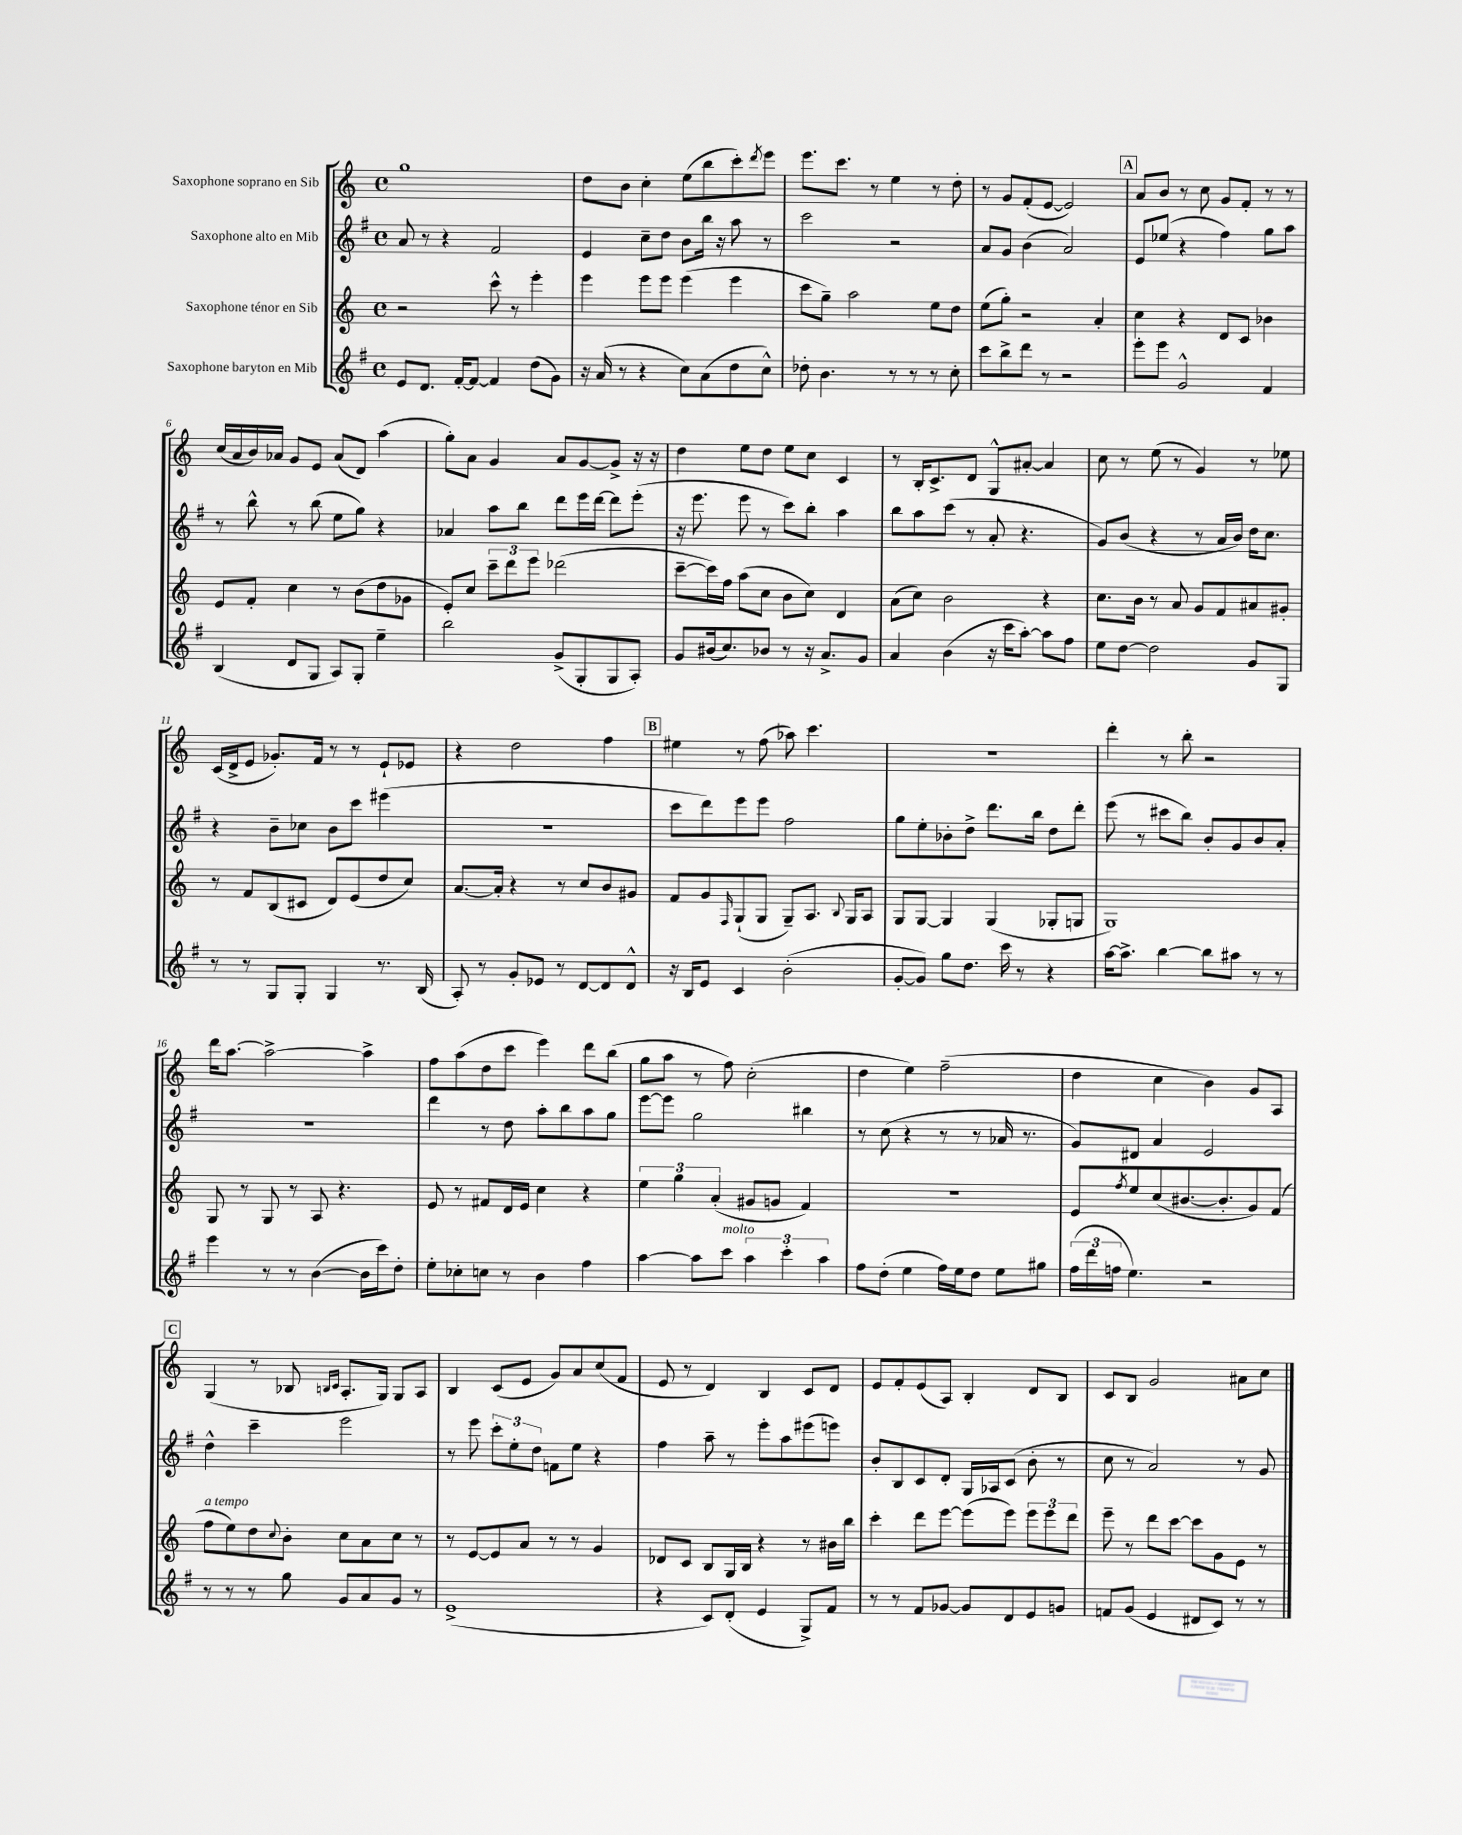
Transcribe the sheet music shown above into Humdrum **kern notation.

**kern	**kern	**kern	**kern
*staff4	*staff3	*staff2	*staff1
*clefG2	*clefG2	*clefG2	*clefG2
*k[f#]	*k[]	*k[f#]	*k[]
*M4/4	*M4/4	*M4/4	*M4/4
*met(c)	*met(c)	*met(c)	*met(c)
8e/L	2r	8a/	1gg
8.d/J	.	8r	.
.	.	4r	.
[16f#'/LK	.	.	.
8f#/_J	.	.	.
4f#/]	8ccc^^\	2f#/	.
.	8r	.	.
(8dd\L	4eee'\	.	.
8g\J)	.	.	.
=	=	=	=
16r	4eee\	4e/	8dd\L
(16a/	.	.	.
8r	.	.	8b\J
4r	8eee\L	8cc~\L	4cc'\
.	8eee\J	8dd\J	.
8cc\L)	(4eee\	8b\L	(8ee\L
(8a\	.	16bb\Jk	8bb\
.	.	16r	.
8dd\	4eee\	8aa\	8ccc'\)
.	.	.	8qddd/
8cc^^\J)	.	8r	8eee\J
=	=	=	=
8dd-'\	8ccc\L	2ccc\	8.eee\L
4.b\	8gg~\J)	.	.
.	.	.	8.ccc\J
.	2aa\	.	.
.	.	.	8r
8r	.	2r	4ee\
8r	.	.	.
8r	8ee\L	.	8r
8cc'\	8dd\J	.	8dd'\
=	=	=	=
8ccc\L	(8ee\L	8a/L	8r
8bb^\	8gg'\J)	8g/J	8g/L
8ddd\J	2r	(4b\	(8f'/
8r	.	.	[8e/J
2r	.	2a/)	2e/])
.	4a'/	.	.
=	=	=	=
8eee'\L	4cc\	8e/L	8a/L
8eee\J	.	(8ee-/J	8b/J
2g^^/	4r	4r	8r
.	.	.	8cc\
.	8d/L	4ff#\)	8g/L
.	8c/J	.	8f'/J
4f#/	4b-\	8gg\L	8r
.	.	8aa\J	8r
=	=	=	=
(4B/	8e/L	8r	(16cc/LL
.	.	.	16a/
.	8f'/J	8bb^^\	16b/)
.	.	.	16a-/JJ
8d/L	4cc\	8r	8g/L
8G/J	.	(8bb\	8e/J
8A/L)	8r	8ee\L	(8a-/L
8G'/J	(8b\L	8gg\J)	8d/J)
4ee~\	8dd\	4r	(4aa\
.	8g-\J	.	.
=	=	=	=
2bb\	8e'/L)	4a-/	8gg'\L)
.	8cc/J	.	8a\J
.	12ccc~\L	8aa\L	4g/
.	12ddd\	.	.
.	.	8bb\J	.
.	12eee\J	.	.
(8g^/L	(2ddd-\	8ddd\L	8a/L
8G'/	.	16eee\L	[8g/
.	.	[16ddd\JJ	.
8G/	.	8ddd\]L	8g^/]J
8A'/J)	.	(8eee'\J	16r
.	.	.	16r
=	=	=	=
8g/L	[8ccc~\L	16r	4dd\
.	.	8.eee\	.
(16b#/k	16ccc\]L)	.	.
8.cc/)	16ff\JJ	.	.
.	(8aa\L	8eee\	8ee\L
8b-/J	8cc\J	8r	8dd\J
8r	8b\L	8ccc\L)	8ee\L
16r	8cc\J)	8bb'\J	8cc\J
8.a^/L	.	.	.
.	4d/	4aa\	4c/
8g/J	.	.	.
=	=	=	=
4a/	(8a\L	8bb\L	8r
.	8cc\J)	8aa\	16B'/LK
.	.	.	8.c^/
(4b\	2b\	(8ccc\J	.
.	.	8r	8d/J
16r	.	8a'/	8G^^/L
16ccc\LK	.	.	.
[8aa'\J)	.	4.r	[8a#'/J
8aa\]L	4r	.	4a#/]
8ff#\J	.	.	.
=	=	=	=
8ee\L	8.cc\L	8g/L)	8cc\
[8dd\J	.	(8b/J	8r
.	16b\Jk	.	.
2dd\]	8r	4r	(8ee\
.	8a/	.	8r
.	8g/L	8r	4g/)
.	8f/	16a/LL	.
.	.	16b/JJ)	.
8g/L	8a#/	16dd\LK	8r
.	.	8.cc\J	.
8G/J	8g#'/J	.	8ee-\
=	=	=	=
8r	8r	4r	(16c/LL
.	.	.	16d^/J
8r	8f/L	.	8e/J
8G/L	(8B/	8b~\L	8.g-'/L)
8G'/J	8c#/J	8cc-\J	.
.	.	.	16f/Jk
4G/	8d/L)	8b\L	8r
.	(8e/	8ccc\J	8r
8.r	8dd/	(4eee#\	8e`/L
.	8cc/J)	.	8e-/J
(16B/	.	.	.
=	=	=	=
8A'/)	[8.a/L	1r	4r
8r	.	.	.
.	16a'/]Jk	.	.
8g'/L	4r	.	2dd\
8e-/J	.	.	.
8r	8r	.	.
[8d/L	8cc/L	.	.
8d/]	8b/	.	4ff\
8d^^/J	8g#/J	.	.
=	=	=	=
16r	8f/L	8ccc\L	4ee#\
16B/LK	.	.	.
8e/J	8g/	8ddd\)	.
.	16qqF/	.	.
4c/	(8G`/	8eee\	8r
.	8G/J	8eee\J	(8ff\
(2b'\	8G~/L)	2ff#\	8aa-\)
.	8.A/J	.	4.ccc\
.	8qqB/	.	.
.	16G/LK	.	.
.	8A/J	.	.
=	=	=	=
[8g'/L	8G/L	8gg\L	1r
8g/]J)	[8G/J	8ee'\	.
8gg\L	4G/]	8b-'\	.
8.dd\J	.	8dd^\J	.
.	(4G/	8.ddd\L	.
16ccc\	.	.	.
8r	.	.	.
.	.	16bb\Jk	.
4r	8G-'/L	8dd\L	.
.	8G/J	8ddd'\J	.
=	=	=	=
[16aa\LK	1G)	(8eee\	4ddd'\
8.aa^\]J	.	.	.
.	.	8r	.
[4bb\	.	8ccc#\L	8r
.	.	8bb\J)	8bb'\
8bb\]L	.	8b'/L	2r
8aa#\J	.	8g/	.
8r	.	8b/	.
8r	.	8a'/J	.
=	=	=	=
4eee\	8G/	1r	16ddd\LK
.	.	.	[8.aa\J
.	8r	.	.
8r	8G/	.	2aa^\_
8r	8r	.	.
([4b\	8A/	.	.
.	4.r	.	.
16b\]LL	.	.	4aa^\]
16ccc\J)	.	.	.
8dd'\J	.	.	.
=	=	=	=
8ee'\L	8e/	4ddd\	8ff\L
8cc-'\	8r	.	(8aa\
8cc\J	8f#/L	8r	8dd\
8r	16d/L	8dd\	8ccc\J
.	16e/JJ	.	.
4b\	4cc\	8aa'\L	4eee\)
.	.	8bb\	.
4ff#\	4r	8aa\	8ddd\L
.	.	8gg\J	(8bb\J
=	=	=	=
[4aa\	6ee\	[8eee\L	8gg\L
.	.	8eee\]J	8aa\J
.	6gg\	.	.
8aa\]L	.	2gg\	8r
.	(6a'/	.	.
8ccc\J	.	.	8ff\)
6aa\	8g#/L	.	(2cc'\
.	8g/J	.	.
6ccc'\	.	.	.
.	4f/)	4bb#\	.
6aa\	.	.	.
=	=	=	=
8ff#\L	1r	8r	4dd\
(8dd'\J	.	(8cc\	.
4ee\	.	4r	4ee\)
16ff#\LL)	.	8r	(2ff~\
16ee\J	.	.	.
8dd\J	.	8r	.
8ee\L	.	16a-/	.
.	.	8.r	.
8gg#\J	.	.	.
=	=	=	=
(24ff#\LL	8e/L	8g/L)	4dd\
24ddd\	.	.	.
24ff\JJ	.	.	.
.	8qff/	.	.
4.ee\)	8ee/	8d#/J	.
.	(8cc/	4a/	4cc\
.	[8.b#/	.	.
2r	.	2e/	4b\)
.	8.b#'/]	.	.
.	8g/)	.	8g/L
.	(8f/J	.	8A/J
=	=	=	=
8r	8ff\L	4dd^^\	(4G/
8r	8ee\)	.	.
8r	8dd\	4ccc~\	8r
.	8qqcc/	.	.
8gg\	8b'\J	.	8B-/
.	.	.	16qqB/LL
.	.	.	16qqc/JJ
8g/L	8cc\L	2eee\	8.A'/L
8a/	8a\	.	.
.	.	.	16G/Jk)
8g/J	8cc\J	.	8G/L
8r	8r	.	8A/J
=	=	=	=
(1e^	8r	8r	4B/
.	[8e/L	8eee\	.
.	8e/]	12ccc'\L	(8c/L
.	.	12ee'\	.
.	8a/J	.	8e/J
.	.	12dd\J	.
.	8r	8f\L	8g/L)
.	8r	8ee\J	8a/
.	4g/	4r	(8cc/
.	.	.	8f/J
=	=	=	=
4r	8d-/L	4ff#\	8e/
.	8c/J	.	8r
8c/L)	8B/L	8aa~\	4d/)
(8d'/J	16G/L	8r	.
.	16B/JJ	.	.
4e/	4r	8eee'\L	4B/
.	.	8aa\	.
8G^/L)	8r	(8eee#\	8c/L
8f#/J	16b#\LL	8eee\J)	8d/J
.	16bb\JJ	.	.
=	=	=	=
8r	4ccc'\	8b'/L	8e/L
8r	.	8B/	8f'/
8f#/L	8ddd\L	8c/	(8e/
[8g-/J	[8eee\J	8d'/J	8A/J)
8g-/]L	(8eee\]L	16G/LL	4B'/
.	.	16A-/J	.
8d/	8eee\J)	(8c/J	.
8e/	12eee\L	8b'\	8d/L
.	12eee\	.	.
8g/J	.	8r	8B/J
.	12ddd\J	.	.
=	=	=	=
8f/L	8eee~\	8cc\	8c/L
(8g/J	8r	8r	8B/J
4e/	8ddd\L	2a/)	2g/
.	[8ccc\J	.	.
8d#/L	8ccc\]L	.	.
8c/J)	8g\	.	.
8r	8e\J	8r	8a#\L
8r	8r	8g/	8cc\J
==	==	==	==
*-	*-	*-	*-
